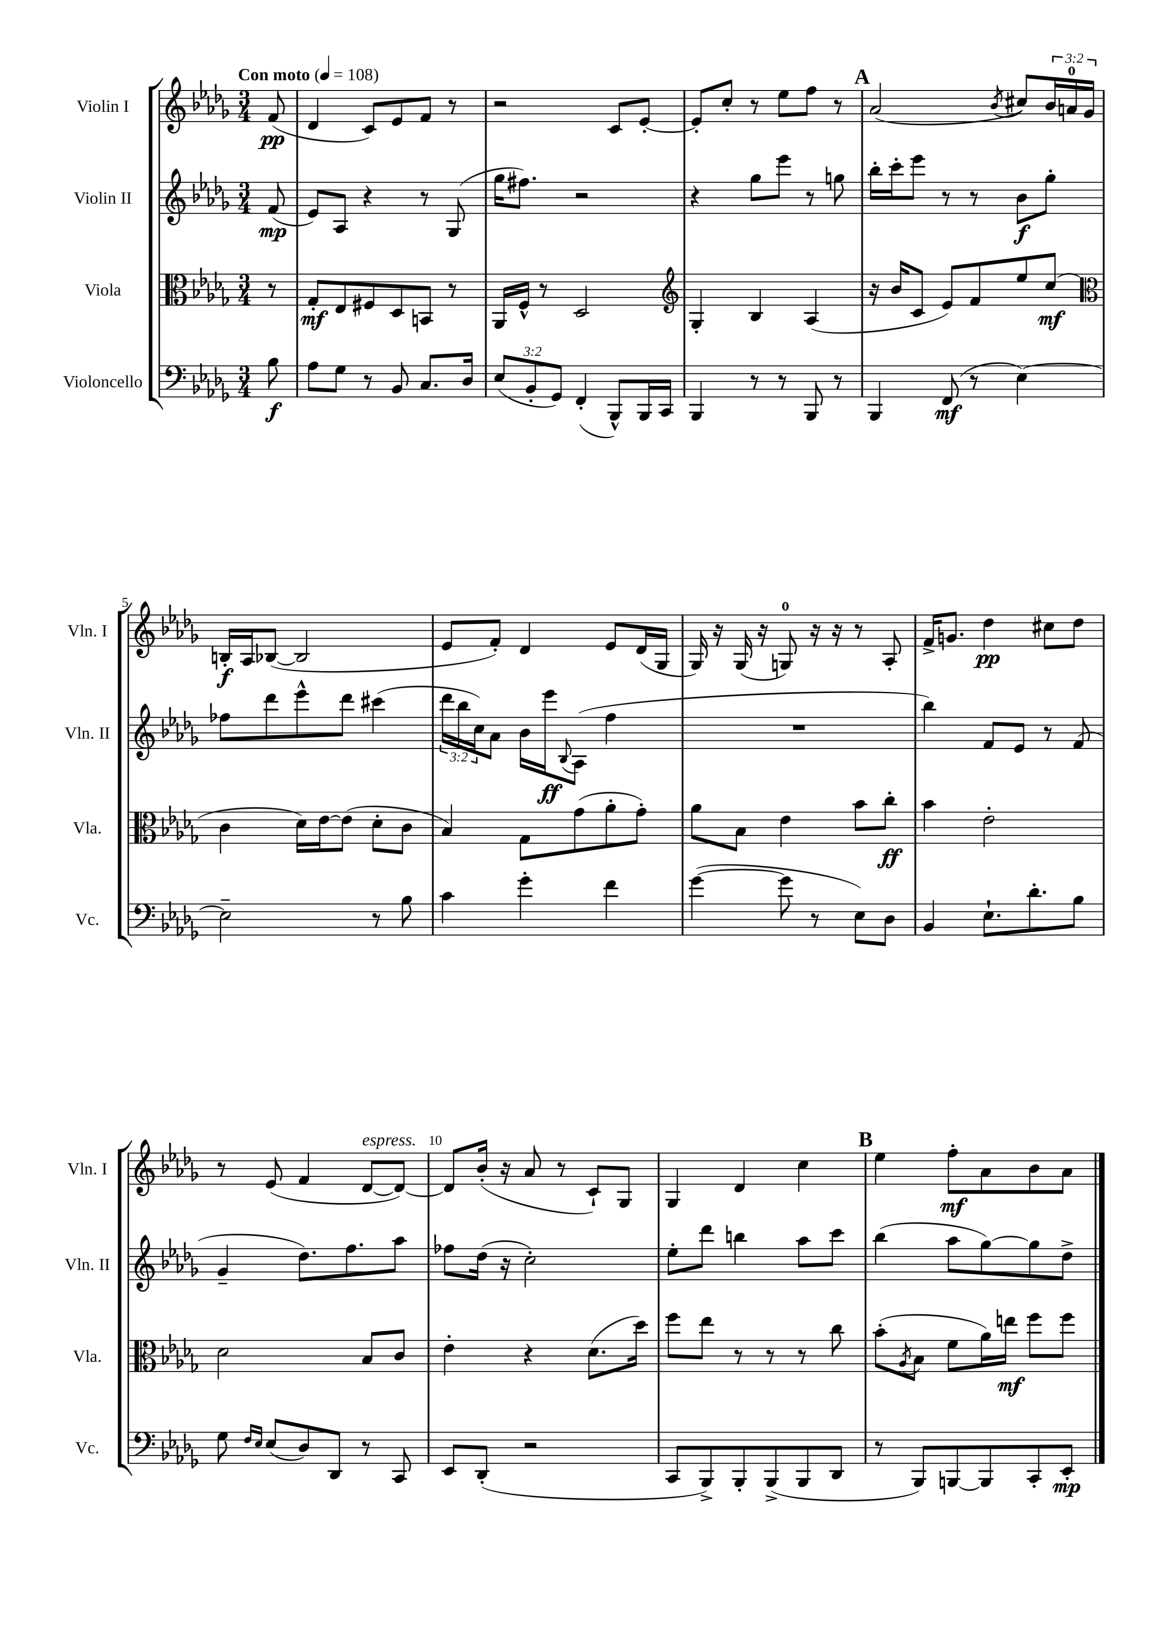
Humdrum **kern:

**kern	**dynam	**kern	**dynam	**kern	**dynam	**kern	**dynam
*part4	*part4	*part3	*part3	*part2	*part2	*part1	*part1
*staff4	*staff4	*staff3	*staff3	*staff2	*staff2	*staff1	*staff1
*I"Violoncello	*	*I"Viola	*	*I"Violin II	*	*I"Violin I	*
*I'Vc.	*	*I'Vla.	*	*I'Vln. II	*	*I'Vln. I	*
*clefF4	*	*clefC3	*	*clefG2	*	*clefG2	*
*k[b-e-a-d-g-]	*	*k[b-e-a-d-g-]	*	*k[b-e-a-d-g-]	*	*k[b-e-a-d-g-]	*
*M3/4	*	*M3/4	*	*M3/4	*	*M3/4	*
*MM108	*	*MM108	*	*MM108	*	*MM108	*
=	=	=	=	=	=	=	=
!	!	!	!	!	!	!LO:TX:a:B:t=Con moto	!
8B-\	f	8r	.	(8f/	mp	(8f/	pp
=1	=1	=1	=1	=1	=1	=1	=1
8A-\L	.	8G-'/L	mf	8e-/L)	.	4d-/	.
8G-\J	.	8E-/	.	8A-/J	.	.	.
8r	.	8F#X/	.	4r	.	8c/L)	.
8BB-/	.	8D-/	.	.	.	8e-/	.
8.C/L	.	8BBn/J	.	8r	.	8f/J	.
.	.	8r	.	(8G-/	.	8r	.
16D-/Jk	.	.	.	.	.	.	.
=2	=2	=2	=2	=2	=2	=2	=2
(12E-/L	.	16AA-/LL	.	16gg-\KL	.	2r	.
.	.	16F^^/JJ	.	8.ff#X\J)	.	.	.
12BB-'/	.	.	.	.	.	.	.
.	.	8r	.	.	.	.	.
12GG-/J)	.	.	.	.	.	.	.
(4FF'/	.	2D-/	.	2r	.	.	.
8BBB-^^/L)	.	.	.	.	.	8c/L	.
16BBB-/L	.	.	.	.	.	[8e-'/J	.
16CC/JJ	.	.	.	.	.	.	.
=3	=3	=3	=3	=3	=3	=3	=3
*	*	*clefG2	*	*	*	*	*
4BBB-/	.	4G-'/	.	4r	.	8e-'/L]	.
.	.	.	.	.	.	8cc'/J	.
8r	.	4B-/	.	8gg-\L	.	8r	.
8r	.	.	.	8eee-\J	.	8ee-\L	.
8BBB-/	.	(4A-/	.	8r	.	8ff\J	.
8r	.	.	.	8ggn\	.	8r	.
!!LO:REH:place=s1:t=A
=4	=4	=4	=4	=4	=4	=4	=4
4BBB-/	.	16r	.	16bb-'\LL	.	(2a-/	.
.	.	16b-/KL	.	16ccc'\J	.	.	.
.	.	8c/J	.	8eee-\J	.	.	.
(8FF/	mf	8e-/L)	.	8r	.	.	.
8r	.	8f/	.	8r	.	.	.
.	.	.	.	.	.	8qb-/	.
[4E-\)	.	8ee-/	.	8b-\L	f	8cc#X/L)	.
.	.	(8cc/J	mf	8gg-'\J	.	24b-/L	.
.	.	.	.	.	.	24an/	.
.	.	.	.	.	.	24g-/JJ	.
!!LO:LB:g=z
=5	=5	=5	=5	=5	=5	=5	=5
*	*	*clefC3	*	*	*	*	*
2E-~\]	.	4c\	.	8ff-X\L	.	16Bn'/LL	f
.	.	.	.	.	.	16A-/J	.
.	.	.	.	8ddd-\	.	([8B-X/J	.
.	.	16d-\LL)	.	8eee-^^\	.	2B-/]	.
.	.	[16e-\J	.	.	.	.	.
.	.	(8e-\J]	.	8ddd-\J	.	.	.
8r	.	8d-'\L	.	(4ccc#X\	.	.	.
8B-\	.	8c\J	.	.	.	.	.
=6	=6	=6	=6	=6	=6	=6	=6
4c\	.	4B-/)	.	24ddd-\LL	.	8e-/L	.
.	.	.	.	24bb-\	.	.	.
.	.	.	.	24cc\J)	.	.	.
.	.	.	.	8a-\J	.	8f'/J)	.
4g-'\	.	8G-\L	.	16b-\LL	.	4d-/	.
.	.	.	.	16eee-\J	ff	.	.
.	.	.	.	8qqB-/	.	.	.
.	.	(8g-\	.	(8A-\J	.	.	.
4f\	.	8a-'\	.	4ff\	.	8e-/L	.
.	.	8g-'\J)	.	.	.	(16d-/L	.
.	.	.	.	.	.	16G-/JJ	.
=7	=7	=7	=7	=7	=7	=7	=7
([4g-\	.	8a-\L	.	2.r	.	16G-/)	.
.	.	.	.	.	.	16r	.
.	.	8B-\J	.	.	.	(16G-/	.
.	.	.	.	.	.	16r	.
8g-\]	.	4e-\	.	.	.	8Gn/)	.
8r	.	.	.	.	.	16r	.
.	.	.	.	.	.	16r	.
8E-\L)	.	8b-\L	.	.	.	8r	.
8D-\J	.	8cc'\J	ff	.	.	8A-'/	.
=8	=8	=8	=8	=8	=8	=8	=8
4BB-/	.	4b-\	.	4bb-\)	.	16f^/KL	.
.	.	.	.	.	.	8.gn/J	.
8.E-`\L	.	2e-'\	.	8f/L	.	4dd-\	pp
.	.	.	.	8e-/J	.	.	.
8.d-'\	.	.	.	.	.	.	.
.	.	.	.	8r	.	8cc#X\L	.
8B-\J	.	.	.	(8f/	.	8dd-\J	.
!!LO:LB:g=z
=9	=9	=9	=9	=9	=9	=9	=9
8G-\	.	2d-\	.	4g-~/	.	8r	.
16qqF/LL	.	.	.	.	.	.	.
16qqE-/JJ	.	.	.	.	.	.	.
(8E-/L	.	.	.	.	.	(8e-/	.
8D-/)	.	.	.	8.dd-\L)	.	4f/	.
8DD-/J	.	.	.	.	.	.	.
.	.	.	.	8.ff\	.	.	.
!	!	!	!	!	!	!LO:TX:a:i:t=espress.	!
8r	.	8B-/L	.	.	.	[8d-/L	.
8CC/	.	8c/J	.	8aa-\J	.	8d-/J_)	.
=10	=10	=10	=10	=10	=10	=10	=10
8EE-/L	.	4e-'\	.	8ff-X\L	.	8d-/L]	.
(8DD-'/J	.	.	.	(16dd-\Jk	.	(16b-'/Jk	.
.	.	.	.	16r	.	16r	.
2r	.	4r	.	2cc'\)	.	8a-/	.
.	.	.	.	.	.	8r	.
.	.	(8.d-\L	.	.	.	8c`/L)	.
.	.	.	.	.	.	8G-/J	.
.	.	16dd-\Jk)	.	.	.	.	.
=11	=11	=11	=11	=11	=11	=11	=11
8CC/L	.	8ff\L	.	8ee-'\L	.	4G-/	.
8BBB-^/)	.	8ee-\J	.	8ddd-\J	.	.	.
8BBB-'/	.	8r	.	4bbn\	.	4d-/	.
(8BBB-^/	.	8r	.	.	.	.	.
8BBB-/	.	8r	.	8aa-\L	.	4cc\	.
8DD-/J	.	8cc\	.	8ccc\J	.	.	.
!!LO:REH:place=s1:t=B
=12	=12	=12	=12	=12	=12	=12	=12
8r	.	(8b-'\L	.	(4bb-\	.	4ee-\	.
.	.	8qA-/	.	.	.	.	.
8BBB-/L)	.	8B-\J	.	.	.	.	.
[8BBBn/	.	8f\L	.	8aa-\L	.	8ff'\L	mf
8BBB/]	.	16a-\L)	.	[8gg-\)	.	8a-\	.
.	.	16een\JJ	mf	.	.	.	.
8CC'/	.	8ff\L	.	8gg-\]	.	8b-\	.
8EE-'/J	mp	8ff\J	.	8dd-^\J	.	8a-\J	.
==	==	==	==	==	==	==	==
*-	*-	*-	*-	*-	*-	*-	*-
